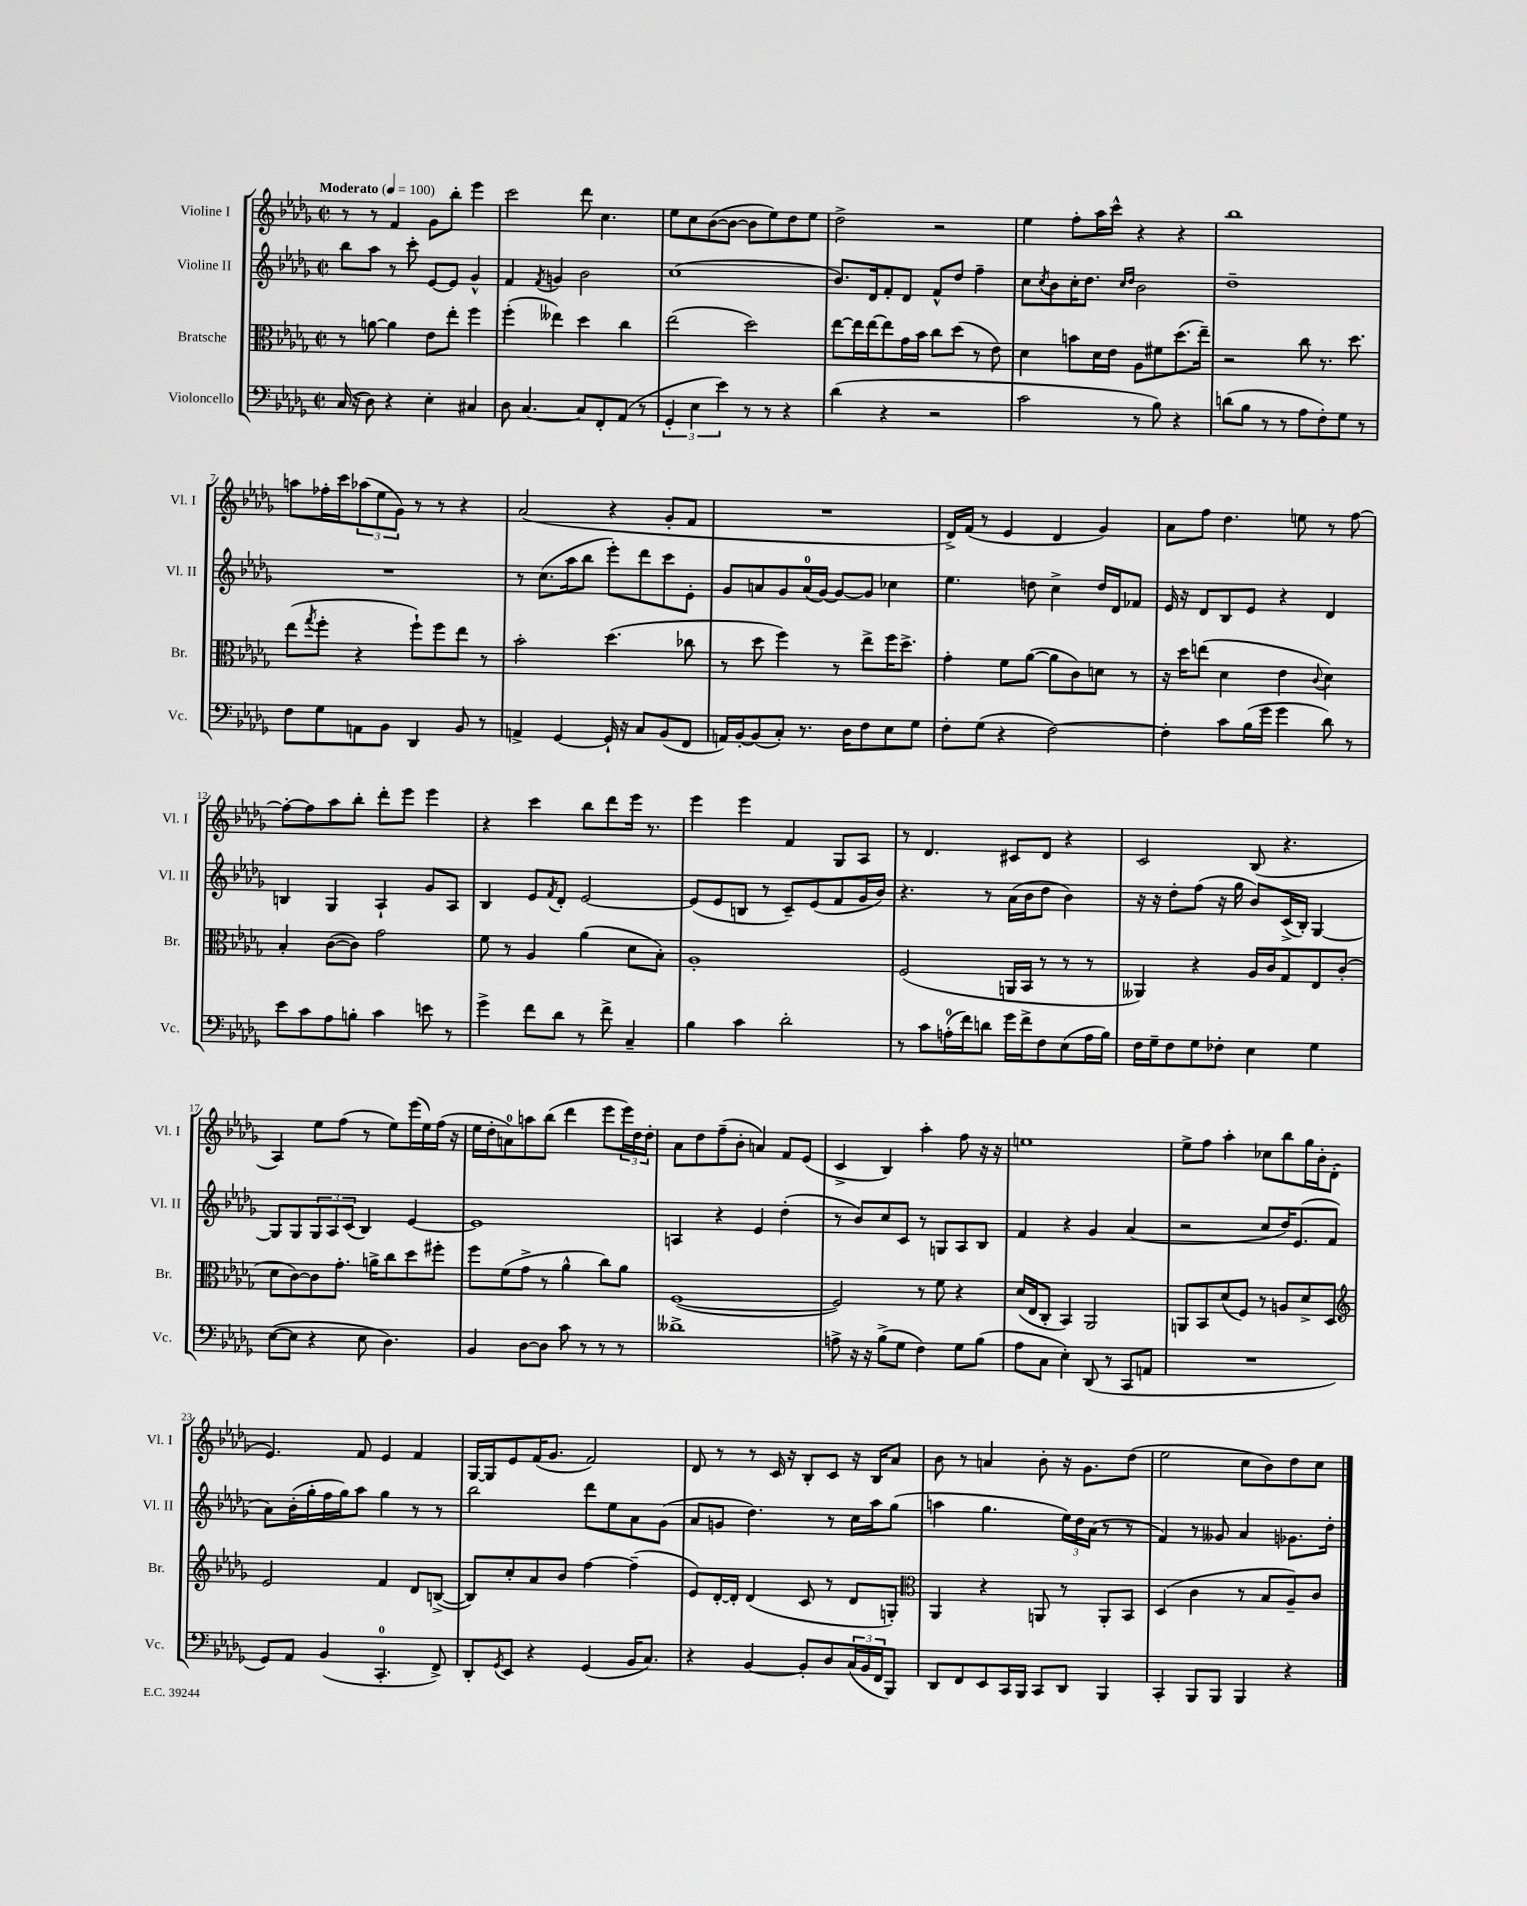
<<
\new StaffGroup <<
\new Staff = "s0" \with { instrumentName = "Violine I" shortInstrumentName = "Vl. I" } {
    \clef treble \key des \major \defaultTimeSignature \time 2/2 \tempo "Moderato" 4 = 100
    r8 r8 f'4 ges'8 bes''8-. ees'''4 |
    c'''2 des'''8 c''4. |
    ees''8 c''8 bes'8~( bes'8~ bes'8 ees''8) des''8 ees''8 |
    des''2-> r2 |
    ees''4 f''8-. aes''16 c'''16-^ r4 r4 |
    bes''1 |
    a''8 fes''16-. c'''16 \tuplet 3/2 { aes''8( ees''8 ges'8) } r8 r8 r4 |
    aes'2( r4 ges'8-. f'8 |
    R1 |
    des'16->) f'16( r8 ees'4 des'4 ges'4) |
    aes'8 f''8 des''4. e''8 r8 f''8~ |
    f''8~-. f''8 aes''8 bes''8-. des'''8-. ees'''8 ees'''4 |
    r4 c'''4 bes''8 des'''8 ees'''16 r8. |
    ees'''4 ees'''4 f'4 ges8 aes8 |
    r8 des'4. cis'8 des'8 r4 |
    c'2 bes8( r4. |
    aes4) ees''8 f''8( r8 ees''8) ees'''16( ees''16) f''16( r16 |
    ees''16 des''16-. a'8-0) a''8 bes''8( des'''4 ees'''8 \tuplet 3/2 { ees'''16) des''16 des''16-. } |
    aes'8 des''8 f''8--( bes'8-. a'4) f'8 ees'8( |
    c'4-> bes4) aes''4-. f''8 r16 r16 |
    e''1 |
    ees''8-> f''8 aes''4-. ces''8 bes''8 ges''16 bes'16-. des'8-.( |
    ees'4.) f'8 ees'4 f'4 |
    ges16~ ges16 ees'8 f'16( ges'8. f'2) |
    des'8 r8 r8 c'16 r16 bes8-. c'8 r16 bes16 aes'8 |
    bes'8 r8 a'4 bes'8-. r16 ges'8. des''8( |
    ees''2 c''8 bes'8) des''8 c''8 \bar "|." |
}
\new Staff = "s1" \with { instrumentName = "Violine II" shortInstrumentName = "Vl. II" } {
    \clef treble \key des \major \defaultTimeSignature \time 2/2
    bes''8 aes''8 r8 c'''8-. ees'8~ ees'8 ges'4-^ |
    f'4 \acciaccatura { f'8 } g'4 bes'2 |
    c''1( |
    bes'8.) des'16 f'8-. des'8 f'8-^ des''8 f''4-- |
    c''8 \acciaccatura { c''8 } bes'8 c''16-. des''8. \grace { c''16 des''16 } bes'2 |
    des''1-- |
    R1 |
    r8 c''8.( aes''16 bes''8 ees'''8-.) des'''8 c'''8 ees'8-. |
    ges'8 a'8 ges'8 a'16-0( ges'16~) ges'8~ ges'8 ces''4 |
    ees''4. d''8 c''4-> d''16 des'16 fes'8 |
    ees'16 r16 des'8 bes8 ees'8 r4 des'4 |
    b4 ges4 aes4-! ges'8 aes8 |
    bes4 ees'8 \acciaccatura { f'8 } des'8-. ees'2~ |
    ees'8( ees'8 b8 r8 c'8--) ees'8( f'8 ges'16 bes'16) |
    r4. r8 aes'16( bes'16 des''8 bes'4) |
    r16 r16 des''8-. f''8( r16 ges''16 bes'8) c'16->( bes16-.) ges4~ |
    ges8 ges8 \tuplet 3/2 { ges8 aes8 c'8( } bes4) ees'4~ |
    ees'1 |
    a4 r4 ees'4 des''4-.( |
    r8 bes'8) c''8 c'8 r8 g8 aes8 bes8 |
    f'4 r4 ges'4 aes'4( |
    r2 c''8 des''16) ees'8.( f'8 |
    aes'8) bes'16-.( ges''16-. f''16 ges''16) aes''8 ges''4 r8 r8 |
    bes''2 des'''8 ees''8 aes'8 ges'8( |
    aes'8 g'8 des''4.) r8 c''16 aes''16 ges''8( |
    a''4 ges''4. \tuplet 3/2 { ees''16) des''16 aes'16( } r8 r8 |
    f'4) r8 geses'8 aes'4 ges'8. des''16-. \bar "|." |
}
\new Staff = "s2" \with { instrumentName = "Bratsche" shortInstrumentName = "Br." } {
    \clef alto \key des \major \defaultTimeSignature \time 2/2
    r8 a'8~ a'4 ees'8 ees''8-. f''4 |
    f''4-.( eeses''4) des''4 c''4 |
    ees''2( des''2) |
    ees''8~ ees''16 ees''16~ ees''8 ges'16 bes'16 c''8 des''8( r8 ees'8) |
    des'4 b'8 des'16 ees'16 aes8 fis'8 des''8.( ees''16--) |
    r2 c''8 r8. des''8. |
    ees''8( \acciaccatura { ges''8 } f''8-. r4 f''8-!) f''8 ees''8 r8 |
    bes'2-. des''4.( ces''8 |
    r8 des''8 f''4) r8 ees''8-> f''16 des''8.-> |
    ges'4-. f'8 aes'8~( aes'8 c'8) d'8 r8 |
    r16 des''16 e''8( des'4 ees'4 \appoggiatura { c'8 } des'4) |
    bes4-. c'8~( c'8) ges'2 |
    f'8 r8 aes4 aes'4( des'8 bes8-.) |
    aes1-. |
    f2( a,16 bes,16 r8 r8 r8 |
    aeses,4) r4 aes16 c'16 ges8 ees8 c'8-.( |
    des'8 c'8~) c'8 ges'8.-. a'16-> c''8 des''8 fis''8-. |
    f''8 f'8( ges'8-> r8 aes'4-^ c''8) aes'8 |
    f1~( |
    f2) r8 f'8 r4 |
    des'16( ees16 c8-. bes,4) aes,2 |
    a,8 bes,8 des'8( f8) r8 a8 des'8-> des8 |
    \clef treble ees'2 f'4 des'8 b8~->( |
    b8) c''8-. aes'8 bes'8 f''4~ f''4--( |
    ees'8) des'16~-. des'16-. des'4( c'8 r8 des'8 g8-.) |
    \clef alto aes,4 r4 a,8 r8 a,8-. bes,8 |
    des4( c'4 r8 bes8 aes8--) c'8 \bar "|." |
}
\new Staff = "s3" \with { instrumentName = "Violoncello" shortInstrumentName = "Vc." } {
    \clef bass \key des \major \defaultTimeSignature \time 2/2
    c16( r16 des8) r4 ees4-. cis4 |
    des8 c4.~ c8 f,8-. aes,8( r8 |
    \tuplet 3/2 { ges,4-. ees4 ees'4) } r8 r8 r4 |
    des'4( r4 r2 |
    c'2 r8 bes8) r4 |
    d'8( bes8 r8 r8 aes8 f8-.) ges8 r8 |
    f8 ges8 a,8 bes,8 des,4 bes,8 r8 |
    a,4-> ges,4~ ges,16-! r16 c8 bes,8( f,8 |
    a,16) bes,16~-. bes,8( c8-.) r8. des16 f8 ees8 ges8 |
    f8-. ges8( r4 f2~) |
    f4-. c'8 bes16( ges'16 ges'4 des'8) r8 |
    ees'8 c'8 aes8 b8-. c'4 e'8 r8 |
    ges'4-> f'8 des'8 r8 f'8-> c4-- |
    bes4 c'4 des'2-. |
    r8 c'8 a16-0-.( f'16) d'8 ges'16 f'16-> f8 ees8( a16 bes16) |
    f16 ges16-- f8 ges8 fes8-. ees4 ges4 |
    ees8~( ees8 r4 ees8 des4.) |
    bes,4 des8~ des8 c'8 r8 r8 r8 |
    deses'1-> |
    a8-> r16 r16 bes8->( ges8 f4) ges8 bes8( |
    aes8 c8 ees4-.) des,8( r8 c,8 a,8 |
    R1 |
    ges,8) aes,8 bes,4( c,4.-0-. f,8->) |
    des,8-. \acciaccatura { ges,8 } ees,8 r4 ges,4( bes,16 c8.) |
    r4 bes,4~ bes,8-. des8 \tuplet 3/2 { c16( bes,16 f,16 } bes,,8) |
    des,8 f,8 ees,8 c,16 bes,,16 c,8 des,8 bes,,4 |
    c,4-. bes,,8 bes,,8 bes,,4 r4 \bar "|." |
}
>>
>>
